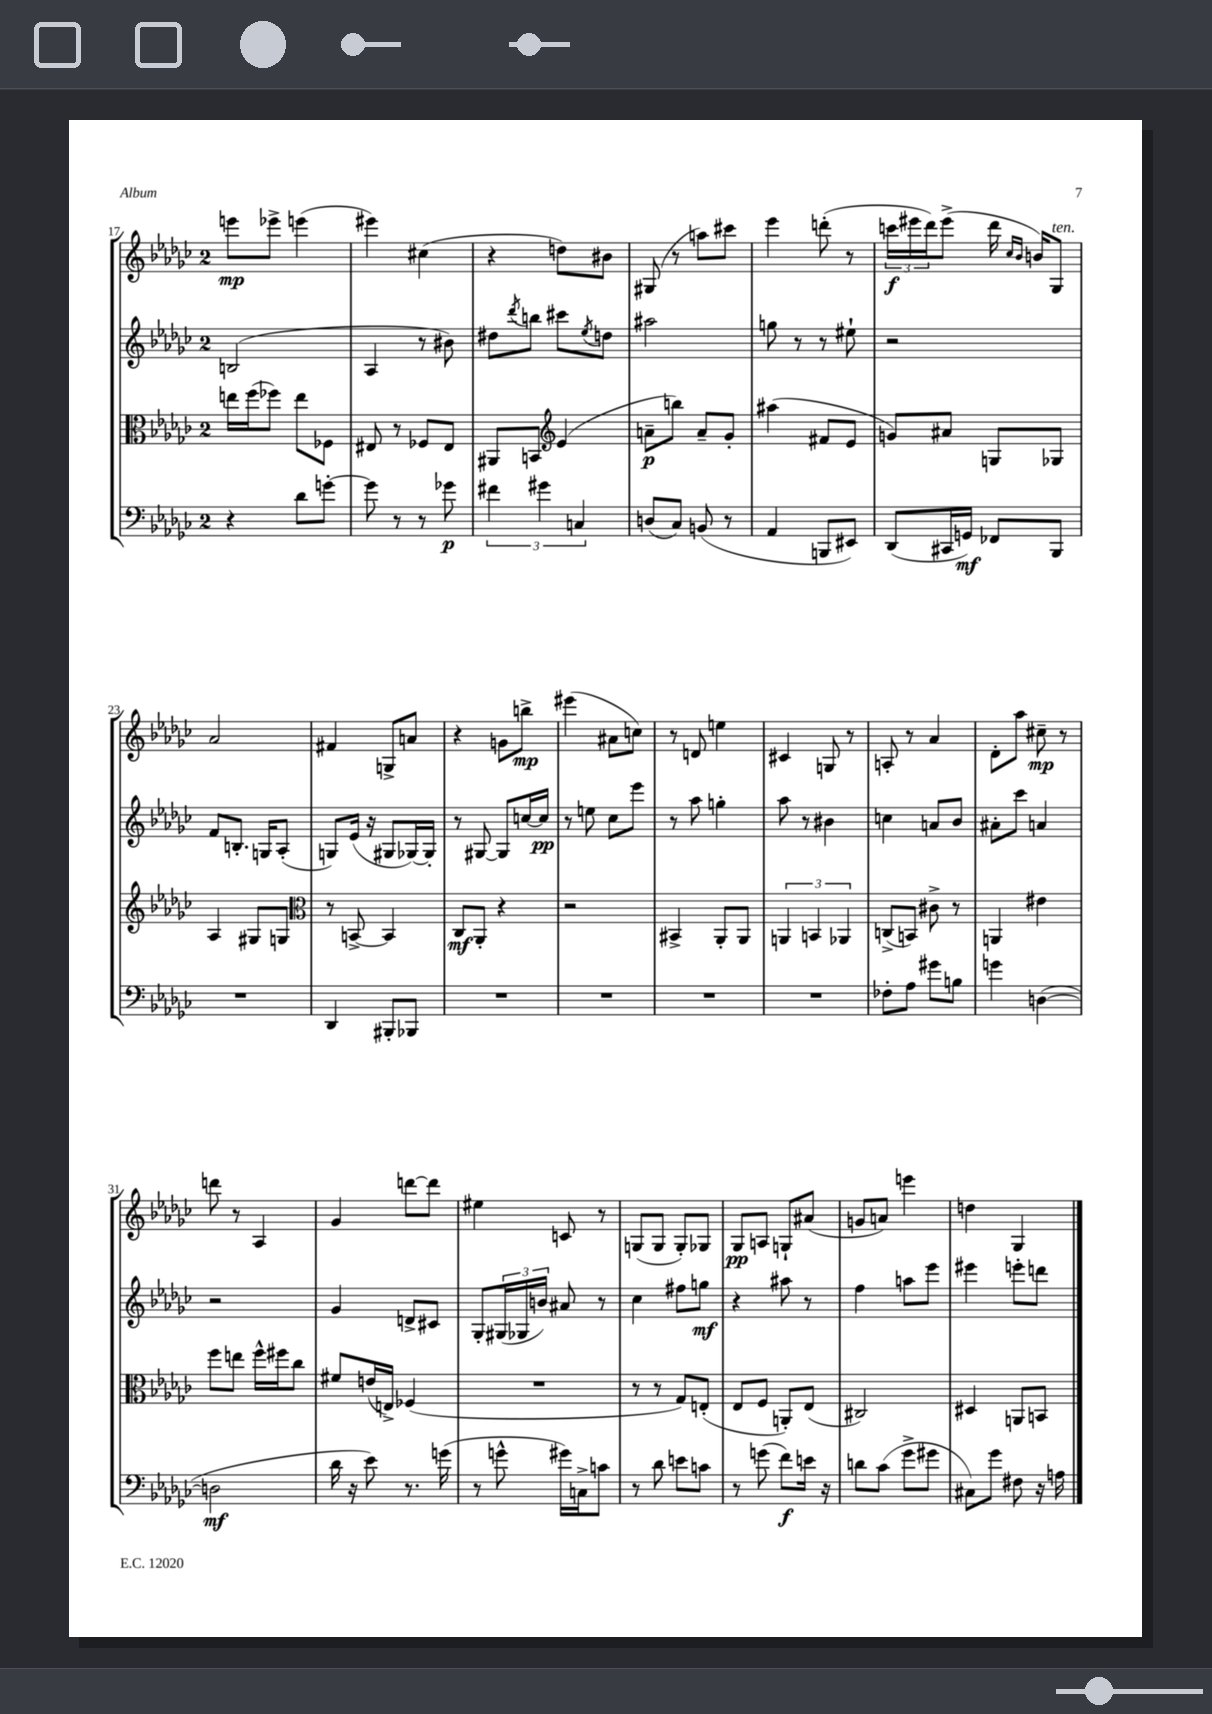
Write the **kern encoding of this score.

**kern	**dynam	**kern	**dynam	**kern	**dynam	**kern	**dynam
*part4	*part4	*part3	*part3	*part2	*part2	*part1	*part1
*staff4	*staff4	*staff3	*staff3	*staff2	*staff2	*staff1	*staff1
*clefF4	*	*clefC3	*	*clefG2	*	*clefG2	*
*k[b-e-a-d-g-c-]	*	*k[b-e-a-d-g-c-]	*	*k[b-e-a-d-g-c-]	*	*k[b-e-a-d-g-c-]	*
*M2/4	*	*M2/4	*	*M2/4	*	*M2/4	*
=17	=17	=17	=17	=17	=17	=17	=17
4r	.	16een\LL	.	(2Bn/	.	8eeen\L	mp
.	.	(16ff\J	.	.	.	.	.
.	.	8ff-X\J)	.	.	.	8eee-X^\J	.
8d-\L	.	8ee\L	.	.	.	(4eeen\	.
[8gn'\J	.	8F-X\J	.	.	.	.	.
=18	=18	=18	=18	=18	=18	=18	=18
8g\]	.	8E#X/	.	4A-/	.	4eee#X\)	.
8r	.	8r	.	.	.	.	.
8r	.	8F-X/L	.	8r	.	(4cc#X\	.
8g-X\	p	8E#/J	.	8b#X\)	.	.	.
=19	=19	=19	=19	=19	=19	=19	=19
6f#X\	.	8AA#X/L	.	8dd#X\L	.	4r	.
.	.	.	.	8qddd-/	.	.	.
.	.	8BBn/J	.	8bbn\J	.	.	.
6g#X\	.	.	.	.	.	.	.
*	*	*clefG2	*	*	*	*	*
.	.	(4e-/	.	8ccc#X\L	.	8ddn\L)	.
6Cn/	.	.	.	.	.	.	.
.	.	.	.	8qee-/	.	.	.
.	.	.	.	8ddn\J	.	8b#X\J	.
=20	=20	=20	=20	=20	=20	=20	=20
(8Dn/L	.	8an~\L	p	2aa#X\	.	(8G#X/	.
8C-/J)	.	8bbn\J)	.	.	.	8r	.
(8BBn/	.	8a~/L	.	.	.	8aan\L)	.
8r	.	8g-'/J	.	.	.	8ccc#X\J	.
=21	=21	=21	=21	=21	=21	=21	=21
4AA-/	.	(4aa#X\	.	8ggn\	.	4eee-\	.
.	.	.	.	8r	.	.	.
8BBBn/L	.	8f#X/L	.	8r	.	(8dddn'\	.
8EE#X/J)	.	8e-/J	.	8ee#X`\	.	8r	.
=22	=22	=22	=22	=22	=22	=22	=22
(8DD-/L	.	8gn/L)	.	2r	.	24cccn\LL	f
.	.	.	.	.	.	24eee#X\	.
.	.	.	.	.	.	24ddd-\J)	.
16CC#X/L	.	8a#X/J	.	.	.	(8eee#^\J	.
16GGn/JJ)	mf	.	.	.	.	.	.
8FF-X/L	.	8Gn/L	.	.	.	16ddd-\	.
.	.	.	.	.	.	16qqcc-/LL	.
.	.	.	.	.	.	16qqb-/JJ	.
.	.	.	.	.	.	16bn/KL)	.
!	!	!	!	!	!	!LO:TX:a:i:t=ten.	!
8BBB-/J	.	8G-X/J	.	.	.	8G-/J	.
!!LO:LB:g=z
=23	=23	=23	=23	=23	=23	=23	=23
2r	.	4A-/	.	8f/L	.	2a-/	.
.	.	.	.	8.Bn'/J	.	.	.
.	.	8G#X/L	.	.	.	.	.
.	.	.	.	16Gn/KL	.	.	.
.	.	8Gn/J	.	(8A-'/J	.	.	.
=24	=24	=24	=24	=24	=24	=24	=24
*	*	*clefC3	*	*	*	*	*
4DD-/	.	8r	.	8Gn/L)	.	4f#X/	.
.	.	[8BBn^/	.	(16e-/Jk	.	.	.
.	.	.	.	16r	.	.	.
8BBB#X'/L	.	4BB/]	.	8G#X/L	.	8Gn^/L	.
8BBB-X/J	.	.	.	[16G-X/L)	.	8an/J	.
.	.	.	.	16G-'/JJ]	.	.	.
=25	=25	=25	=25	=25	=25	=25	=25
2r	.	8C-/L	mf	8r	.	4r	.
.	.	8AA-'/J	.	[8G#X/	.	.	.
.	.	4r	.	8G#/L]	.	8gn\L	.
.	.	.	.	[16ccn/L	.	8bbn^\J	mp
.	.	.	.	16cc/JJ]	pp	.	.
=26	=26	=26	=26	=26	=26	=26	=26
2r	.	2r	.	8r	.	(4eee#X\	.
.	.	.	.	8een\	.	.	.
.	.	.	.	8cc-\L	.	8a#X\L	.
.	.	.	.	8eee-\J	.	8ccn\J)	.
=27	=27	=27	=27	=27	=27	=27	=27
2r	.	4BB#X^/	.	8r	.	8r	.
.	.	.	.	8aa-\	.	8dn/	.
.	.	8AA-'/L	.	4ggn'\	.	4een\	.
.	.	8AA-/J	.	.	.	.	.
=28	=28	=28	=28	=28	=28	=28	=28
2r	.	6AAn/	.	8aa-\	.	4c#X/	.
.	.	.	.	8r	.	.	.
.	.	6BBn/	.	.	.	.	.
.	.	.	.	4b#X\	.	8Gn/	.
.	.	6AA-X/	.	.	.	.	.
.	.	.	.	.	.	8r	.
=29	=29	=29	=29	=29	=29	=29	=29
8F-X'\L	.	(8Cn^/L	.	4ccn\	.	8An'/	.
8A-\J	.	8BBn/J)	.	.	.	8r	.
8g#X\L	.	8c#X^\	.	8an/L	.	4a-/	.
8Bn\J	.	8r	.	8b-/J	.	.	.
=30	=30	=30	=30	=30	=30	=30	=30
4gn\	.	4AAn/	.	8a#X'\L	.	8d-'\L	.
.	.	.	.	8ccc-\J	.	8aa-\J	.
([4Dn\	.	4e#X\	.	4an/	.	8cc#X~\	mp
.	.	.	.	.	.	8r	.
!!LO:LB:g=z
=31	=31	=31	=31	=31	=31	=31	=31
2Dn\]	mf	8ff\L	.	2r	.	8dddn\	.
.	.	8een\J	.	.	.	8r	.
.	.	16ff^^\LL	.	.	.	4A-/	.
.	.	16ff#X\J	.	.	.	.	.
.	.	8cc-\J	.	.	.	.	.
=32	=32	=32	=32	=32	=32	=32	=32
16d-\	.	8f#X/L	.	4g-/	.	4g-/	.
16r	.	.	.	.	.	.	.
8e-\)	.	(16en/L	.	.	.	.	.
.	.	16En^/JJ)	.	.	.	.	.
8.r	.	(4F-X/	.	8dn^/L	.	[8dddn\L	.
.	.	.	.	8c#X/J	.	8ddd\J]	.
(16gn\	.	.	.	.	.	.	.
=33	=33	=33	=33	=33	=33	=33	=33
8r	.	2r	.	8G-'/L	.	4ee#X\	.
8gn^^\	.	.	.	(24G#X/L	.	.	.
.	.	.	.	24G-X/	.	.	.
.	.	.	.	24bn/JJ)	.	.	.
16g#X\LL)	.	.	.	8a#X/	.	8cn/	.
16Cn^\J	.	.	.	.	.	.	.
8cn\J	.	.	.	8r	.	8r	.
=34	=34	=34	=34	=34	=34	=34	=34
8r	.	8r	.	4cc-\	.	(8Gn/L	.
8d-\	.	8r	.	.	.	8G/J	.
8en\L	.	8G-/L)	.	8ff#X\L	.	8G'/L)	.
8cn\J	.	(8En'/J	.	8ggn\J	mf	8G-X/J	.
=35	=35	=35	=35	=35	=35	=35	=35
8r	.	8E-/L	.	4r	.	8G-/L	pp
(8gn\	.	8F/J	.	.	.	8An/J	.
8f\L)	f	8AAn'/L)	.	8aa#X\	.	8Gn`/L	.
16en\Jk	.	(8E-/J	.	8r	.	(8a#X/J	.
16r	.	.	.	.	.	.	.
=36	=36	=36	=36	=36	=36	=36	=36
8dn\L	.	2C#X/)	.	4ff\	.	8gn/L	.
(8c-\J	.	.	.	.	.	8an/J)	.
8g-^\L	.	.	.	8aan\L	.	4eeen\	.
8g#X\J	.	.	.	8eee-\J	.	.	.
=37	=37	=37	=37	=37	=37	=37	=37
8C#X\L)	.	4D#X/	.	4eee#X\	.	4ddn\	.
8g-\J	.	.	.	.	.	.	.
8F#X\	.	8AAn/L	.	8eeen'\L	.	4G-/	.
16r	.	8BBn/J	.	8dddn\J	.	.	.
16An\	.	.	.	.	.	.	.
==	==	==	==	==	==	==	==
*-	*-	*-	*-	*-	*-	*-	*-
